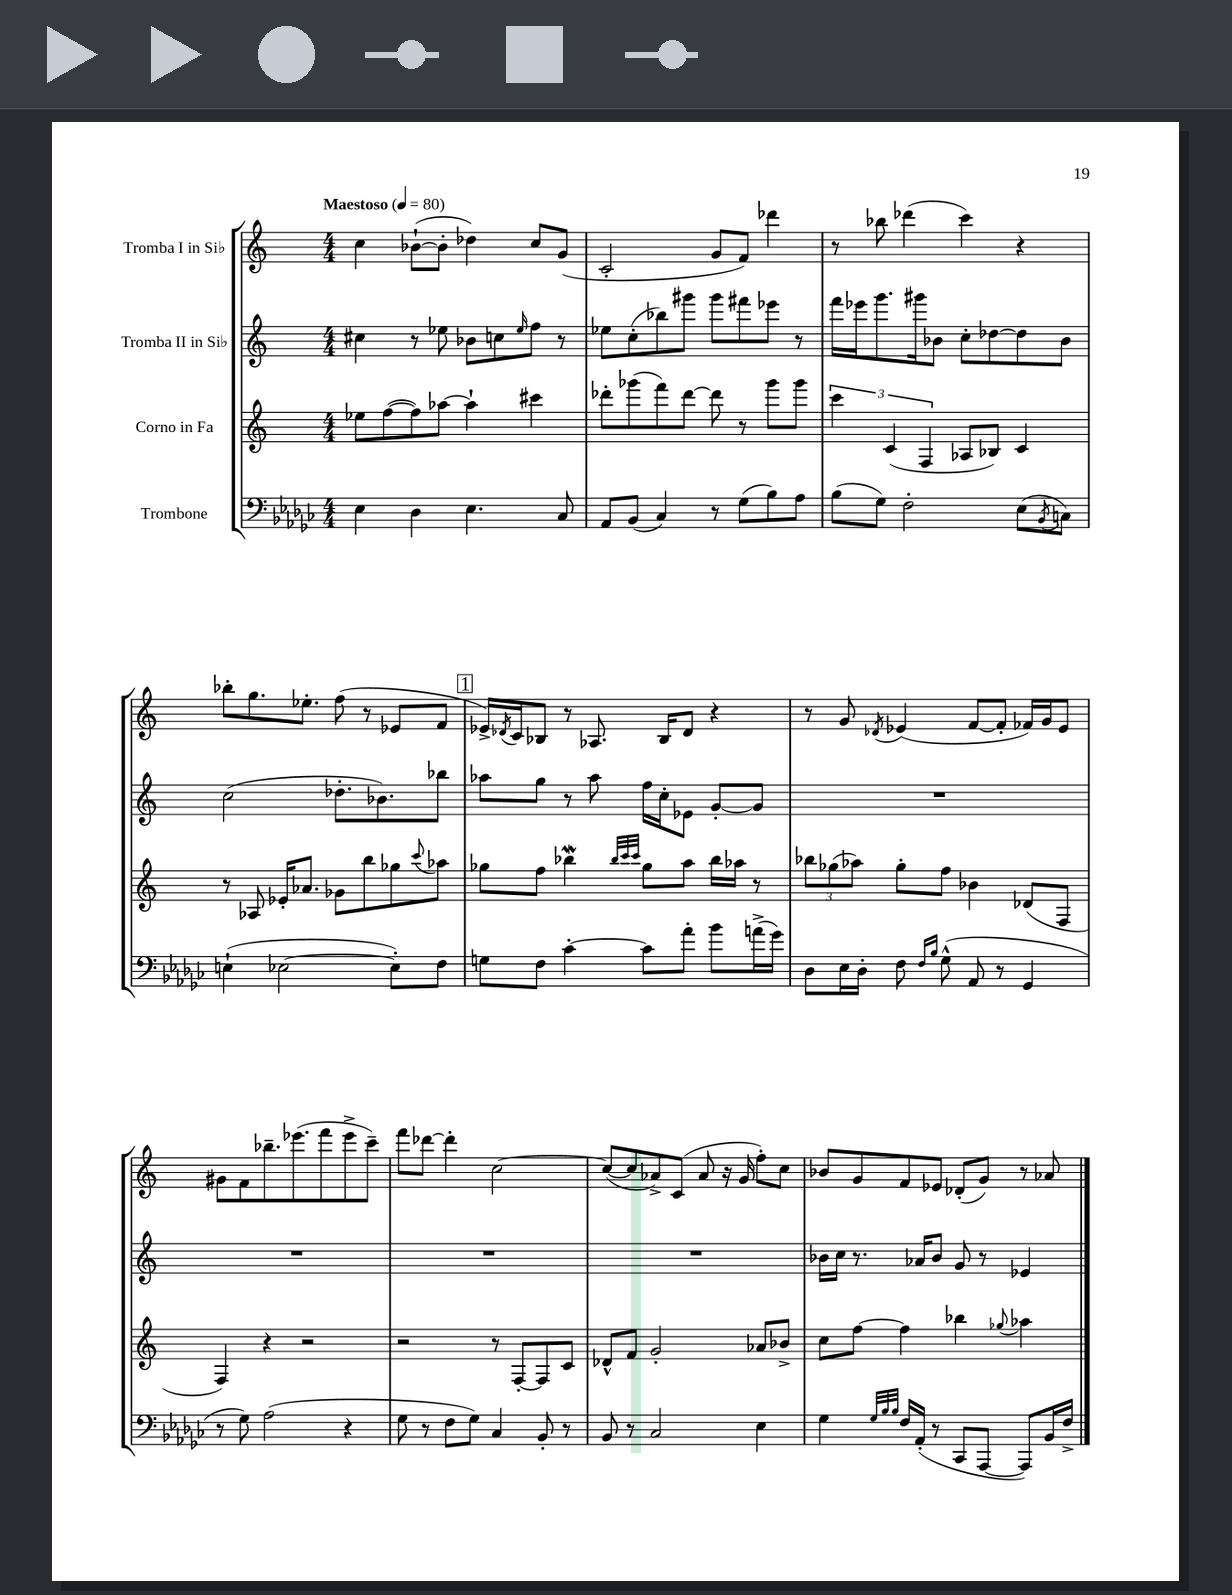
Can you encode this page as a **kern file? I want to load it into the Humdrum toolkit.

**kern	**kern	**kern	**kern
*part4	*part3	*part2	*part1
*staff4	*staff3	*staff2	*staff1
*I"Trombone	*I"Corno in Fa	*I"Tromba II in Si♭	*I"Tromba I in Si♭
*clefF4	*clefG2	*clefG2	*clefG2
*k[b-e-a-d-g-c-]	*k[]	*k[]	*k[]
*M4/4	*M4/4	*M4/4	*M4/4
*MM80	*MM80	*MM80	*MM80
=1	=1	=1	=1
!	!	!	!LO:TX:a:B:t=Maestoso
4E-\	8ee-X\L	4cc#X\	4cc\
.	([8ff\	.	.
4D-\	8ff\])	8r	([8b-X`\L
.	[8aa-X\J	8ee-X\	8b-'\J]
4.E-\	4aa-`\]	8b-X\L	4dd-X\)
.	.	8ccn\	.
.	.	16qqee-/	.
.	4ccc#X\	8ff\J	8cc/L
8C-/	.	8r	(8g/J
=2	=2	=2	=2
8AA-/L	8ddd-X'\L	8ee-X\L	2c'/
(8BB-/J	(8ggg-X\	(8cc'\	.
4C-/)	8fff\)	8bb-X\)	.
.	[8ddd-\J	8ggg#X\J	.
8r	8ddd-\]	8ggg#\L	8g/L
(8G-\L	8r	8fff#X\	8f/J)
8B-\)	8ggg-\L	8eee-X\J	4ddd-X\
8A-\J	8ggg-\J	8r	.
=3	=3	=3	=3
(8B-\L	6ccc\	16fff\LL	8r
.	.	16eee-X\J	.
8G-\J)	.	8.ggg\	8bb-X\
.	(6c/	.	.
2F'\	.	.	(4ddd-X\
.	.	16ggg#X\k	.
.	6F/	.	.
.	.	8b-X\J	.
.	8A-X/L	8cc'\L	4ccc\)
.	8B-X/J)	[8dd-X\	.
(8E-\L	4c/	8dd-\]	4r
8qBB-/	.	.	.
8Cn\J)	.	8b-\J	.
!!LO:LB:g=z
=4	=4	=4	=4
(4En`\	8r	(2cc\	8bb-X'\L
.	8A-X/	.	8.gg\
[2E-X\	16e-X'/KL	.	.
.	8.a-X/J	.	8.ee-X'\J
.	8g-X\L	8.dd-X'\L	(8ff\
.	8bb\	.	8r
.	.	8.b-X\)	.
8E-'\L])	8gg-X\	.	8e-X/L
.	8qqccc/	.	.
8F\J	8aa-X\J	8bb-X\J	8f/J
!!LO:REH:place=s1:t=1
=5	=5	=5	=5
8Gn\L	8gg-X\L	8aa-X\L	16e-X^/LL)
.	.	.	8qd-X/
.	.	.	16c/J
8F\J	8ff\J	8gg\J	8B-X/J
[4c-'\	4bb-Xw\	8r	8r
.	.	8aa-\	8.A-X/
.	32qqbb-/LLL	.	.
.	32qqccc/	.	.
.	32qqccc/JJJ	.	.
8c-\L]	8gg-\L	16ff\LL	.
.	.	16cc'\J	16B-/KL
8a-'\J	8aa\J	8e-X\J	8d-/J
8b-\L	16bb-\LL	[8g'/L	4r
.	16aa-X\JJ	.	.
(16an^\L	8r	8g/J]	.
16g-\JJ)	.	.	.
=6	=6	=6	=6
8D-\L	12bb-X\L	1r	8r
.	(12gg-X\	.	.
16E-\L	.	.	8g/
.	12aa-X\J)	.	.
16D-'\JJ	.	.	.
.	.	.	8qd-X/
8F\	8gg-'\L	.	(4e-X/
16qqF/LL	.	.	.
16qqB-/JJ	.	.	.
(8G-^^\	8ff\J	.	.
8AA-/	4b-X\	.	[8f/L
8r	.	.	8f'/J]
4GG-/	(8d-X/L	.	16f-X/LL)
.	.	.	16g/J
.	8F/J	.	8e-/J
!!LO:LB:g=z
=7	=7	=7	=7
8r	4F/)	1r	8g#X\L
8G-\)	.	.	8f\
(2A-\	4r	.	8.bb-X~\
.	.	.	(8.eee-X\
.	2r	.	.
.	.	.	8fff\
4r	.	.	8eee-^\
.	.	.	8ccc~\J)
=8	=8	=8	=8
8G-\	2r	1r	8fff\L
8r	.	.	[8ddd-X\J
8F\L	.	.	4ddd-'\]
8G-\J)	.	.	.
4C-/	8r	.	[2cc\
.	[8F'/L	.	.
8BB-'/	8F/]	.	.
8r	8c/J	.	.
=9	=9	=9	=9
8BB-/	8d-X^^/L	1r	(8cc/L_
8r	8f/J	.	8cc/]
2C-/	2g'/	.	8a-X^/)
.	.	.	(8c/J
.	.	.	8a-/
.	.	.	16r
.	.	.	16g/
4E-\	8a-X/L	.	8ff'\L)
.	8b-X^/J	.	8cc\J
=10	=10	=10	=10
4G-\	8cc\L	16b-X\LL	8b-X/L
.	.	16cc\JJ	.
.	[8ff\J	8.r	8g/
32qqG-/LLL	.	.	.
32qqB-/	.	.	.
32qqB-/JJJ	.	.	.
16F/LL	4ff\]	.	8f/
(16AA-'/JJ	.	16a-X/KL	.
8r	.	8b-/J	8e-X/J
8CC-/L	4bb-X\	8g/	(8d-X'/L
[8AAA-/J	.	8r	8g/J)
.	8qqgg-X/	.	.
8AAA-/L])	4aa-X\	4e-X/	8r
16BB-/L	.	.	8a-X/
16F^/JJ	.	.	.
==	==	==	==
*-	*-	*-	*-
